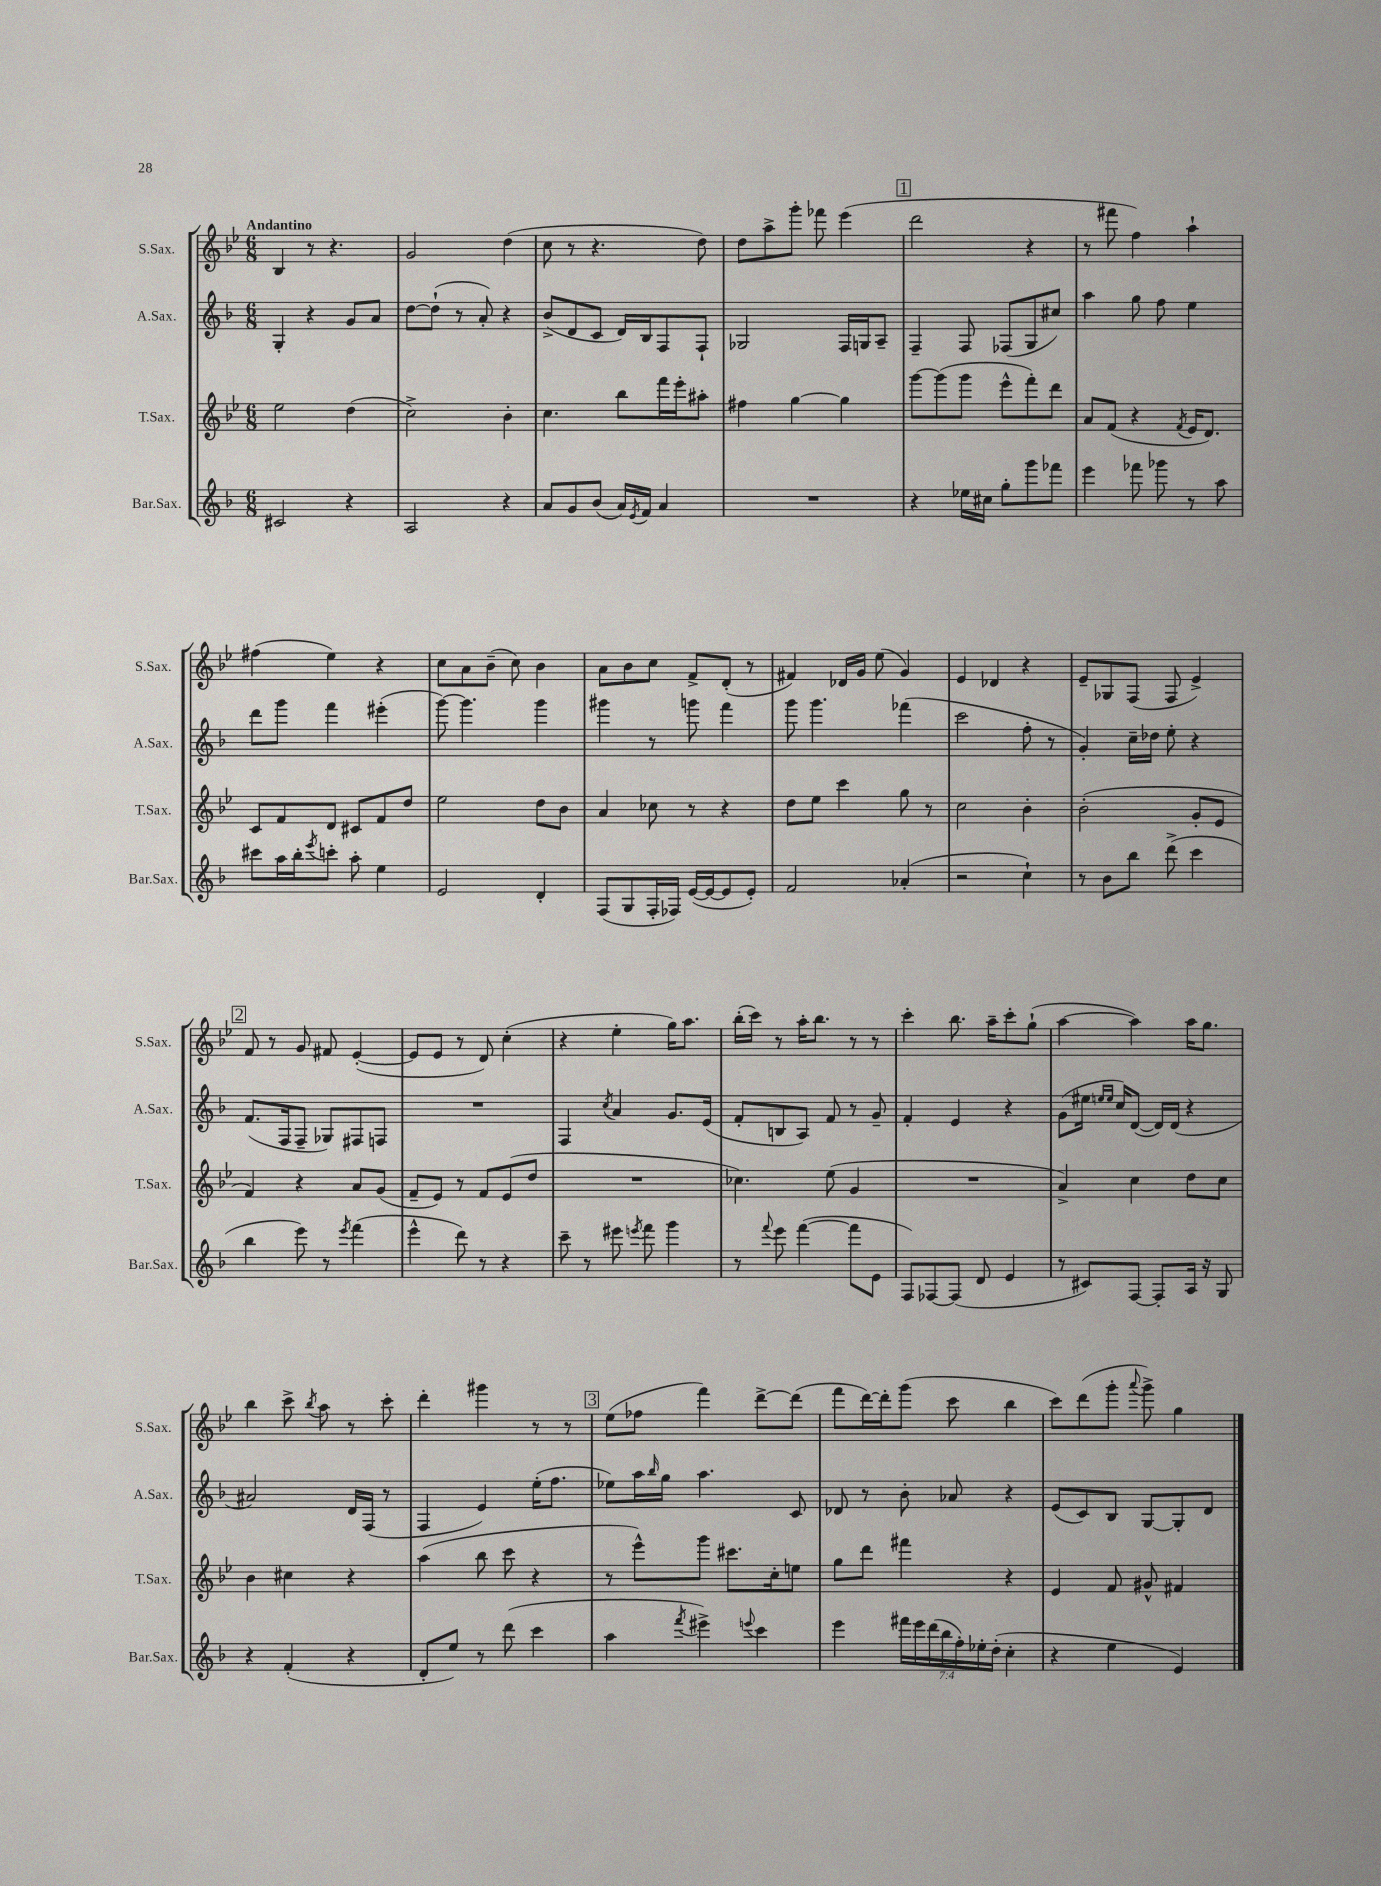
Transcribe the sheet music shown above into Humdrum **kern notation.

**kern	**kern	**kern	**kern
*staff4	*staff3	*staff2	*staff1
*clefG2	*clefG2	*clefG2	*clefG2
*k[b-]	*k[b-e-]	*k[b-]	*k[b-e-]
*M6/8	*M6/8	*M6/8	*M6/8
2c#/	2ee-\	4G'/	4B-/
.	.	4r	8r
.	.	.	4.r
4r	(4dd\	8g/L	.
.	.	8a/J	.
=	=	=	=
2A/	2cc^\)	[8dd\L	2g/
.	.	(8dd`\]J	.
.	.	8r	.
.	.	8a'/)	.
4r	4b-'\	4r	(4dd\
=	=	=	=
8a/L	4.cc\	(8b-^/L	8cc\
8g/	.	8d/	8r
(8b-/J	.	8c/J	4.r
16a/LL)	8bb-\L	16d/LL)	.
8qe/	.	.	.
16f/JJ	.	16B-/J	.
4a/	16fff\L	8F/	.
.	16eee-'\J	.	.
.	8aa#'\J	8F`/J	8dd\)
=	=	=	=
2.r	4ff#\	2G-/	8dd\L
.	.	.	8aa^\
.	[4gg\	.	8ggg'\J
.	.	.	8fff-\
.	4gg\]	16F/LL	(4eee-\
.	.	16G/J	.
.	.	8A~/J	.
=	=	=	=
4r	[8ggg\L	4F~/	2ddd\
.	(8ggg\]	.	.
16ee-\LL	8ggg\J	8F/	.
16cc#\JJ	.	.	.
8gg'\L	8eee-^^\L	(8F-/L	.
8ggg\	8fff'\)	8G/	4r
8fff-\J	8ddd\J	8cc#/J)	.
=	=	=	=
4eee\	8a/L	4aa\	8r
.	(8f/J	.	8fff#\
8fff-\	4r	8gg\	4ff\)
8ggg-\	.	8ff\	.
.	8qf/	.	.
8r	16e-/LK	4ee\	4aa`\
.	8.d/J)	.	.
8aa\	.	.	.
=	=	=	=
8ccc#\L	8c/L	8ddd\L	(4ff#\
16aa\L	8f/	8ggg\J	.
16bb-'\J	.	.	.
8qeee/	.	.	.
8ccc'\J	8d/J	4fff\	4ee-\)
8aa'\	8c#/L	.	.
4ee\	8f/	(4eee#'\	4r
.	8dd/J	.	.
=	=	=	=
2e/	2ee-\	[8ggg\)	8cc\L
.	.	4.ggg\]	8a\
.	.	.	(8b-~\J
.	.	.	8cc\)
4d'/	8dd\L	4ggg\	4b-\
.	8b-\J	.	.
=	=	=	=
(8F/L	4a/	4ggg#\	8a\L
8G/	.	.	8b-\
16F'/L	8cc-\	8r	8cc\J
16F-/JJ)	.	.	.
([16e/LL	8r	8ggg\	8f^/L
16e/_J	.	.	.
8e/]	4r	4fff\	(8d'/J
8e'/J)	.	.	8r
=	=	=	=
2f/	8dd\L	8ggg\	4f#/)
.	8ee-\J	4.ggg\	.
.	4ccc\	.	16d-/LL
.	.	.	16g/JJ
.	.	.	(8ee-\
(4a-'/	8gg\	(4fff-\	4g/)
.	8r	.	.
=	=	=	=
2r	2cc\	2ccc\	4e-/
.	.	.	4d-/
4cc`\)	4b-'\	8ff'\	4r
.	.	8r	.
=	=	=	=
8r	(2b-'\	4g'/)	8e-~/L
8b-\L	.	.	8G-/
8bb-\J	.	16cc~\LL	(8F/J
.	.	16dd-\JJ	.
(8ddd^\	.	8ee'\	8F/
4ccc\	8g'/L	4r	4e-^/)
.	8e-/J	.	.
=	=	=	=
4bb-\	4f/)	(8.f/L	8f/
.	.	.	8r
.	.	16F/k	.
8eee\)	4r	8F~/J	8g/
8r	.	8G-/L)	8f#/
8qeee/	.	.	.
(4fff\	8a/L	8F#/	([4e-'/
.	(8g/J	8F/J	.
=	=	=	=
4eee^^\	8f~/L	2.r	8e-/]L
.	8e-/J)	.	8e-/J
8ddd\)	8r	.	8r
8r	8f/L	.	8d/)
4r	(8e-/	.	(4cc'\
.	8dd/J	.	.
=	=	=	=
8ccc~\	2.r	4F/	4r
8r	.	.	.
.	.	8qcc/	.
8eee#\	.	4a/	4ee-'\
8qeee/	.	.	.
8fff\	.	.	.
4ggg\	.	8.g/L	16gg\LK)
.	.	.	8.aa\J
.	.	(16e/Jk	.
=	=	=	=
8r	4.cc-\)	8f'/L	(16bb-'\LL
.	.	.	16ccc\JJ)
8qqfff/	.	.	.
8eee\	.	8B/	8r
([4fff\	.	8A/J)	16aa'\LK
.	.	.	8.bb-\J
.	(8ee-\	8f/	.
8fff\]L	4g/	8r	8r
8e\J	.	8g~/	8r
=	=	=	=
8F/L)	2.r	4f'/	4ccc'\
[8F-/	.	.	.
(8F-/]J	.	4e/	8.bb-\
8d/	.	.	.
.	.	.	16aa~\LK
4e/	.	4r	8ccc'\
.	.	.	(8gg`\J
=	=	=	=
8r	4a^/)	(8g\L	[4aa\
8c#/L)	.	16ee#\Jk	.
.	.	16qqee/LL	.
.	.	16qqee/JJ	.
.	.	16cc/LK)	.
[8F/J	4cc\	([8d/J	4aa\])
8F'/]L	.	16d/]LL)	.
.	.	(16d/JJ	.
16A/Jk	8dd\L	4r	16aa\LK
16r	.	.	8.gg\J
8G/	8cc\J	.	.
=	=	=	=
4r	4b-\	2a#/)	4bb-\
(4f'/	4cc#\	.	8ccc^\
.	.	.	8qbb-/
.	.	.	8aa\
4r	4r	16d/LL	8r
.	.	(16F/JJ	.
.	.	8r	8ccc'\
=	=	=	=
8d'/L	(4aa\	4F/	4ddd'\
8ee/J)	.	.	.
8r	8bb-\	4e/)	4ggg#\
(8ddd\	8ccc\	.	.
4ccc\	4r	(16ee'\LK	8r
.	.	8.ff\J	.
.	.	.	8r
=	=	=	=
4aa\	8r	8ee-\L)	(8ee-\L
.	8eee-^^\L)	16aa\L	8ff-\J
.	.	16qqbb-/	.
.	.	16gg\JJ	.
8qfff/	.	.	.
4eee#^\)	8ggg\J	4.aa\	4fff\)
.	8.ccc#\L	.	.
8qqeee/	.	.	.
4ccc\	.	.	[8ddd^\L
.	16cc'\k	.	.
.	8ee\J	8c/	(8ddd\]J
=	=	=	=
4eee\	8gg\L	8d-/	8fff\L
.	8ddd\J	8r	[16ddd\L)
.	.	.	16ddd'\]J
28fff#\LL	4fff#\	8b-'\	(8ggg\J
28eee\	.	.	.
(28ddd\	.	.	.
28bb-\	.	.	.
.	.	8a-/	8ccc\
28ff'\)	.	.	.
28ee-'\	.	.	.
(28dd'\JJ	.	.	.
4cc'\	4r	4r	4bb-\
=	=	=	=
4r	4e-/	(8e/L	8ccc\L)
.	.	8c/)	(8ddd\
4ee\	8f/	8B-/J	8ggg'\J
.	.	.	8qqaaa/
.	8g#^^/	[8G/L	8ggg^\)
4e/)	4f#/	8G'/]	4gg\
.	.	8d/J	.
==	==	==	==
*-	*-	*-	*-
